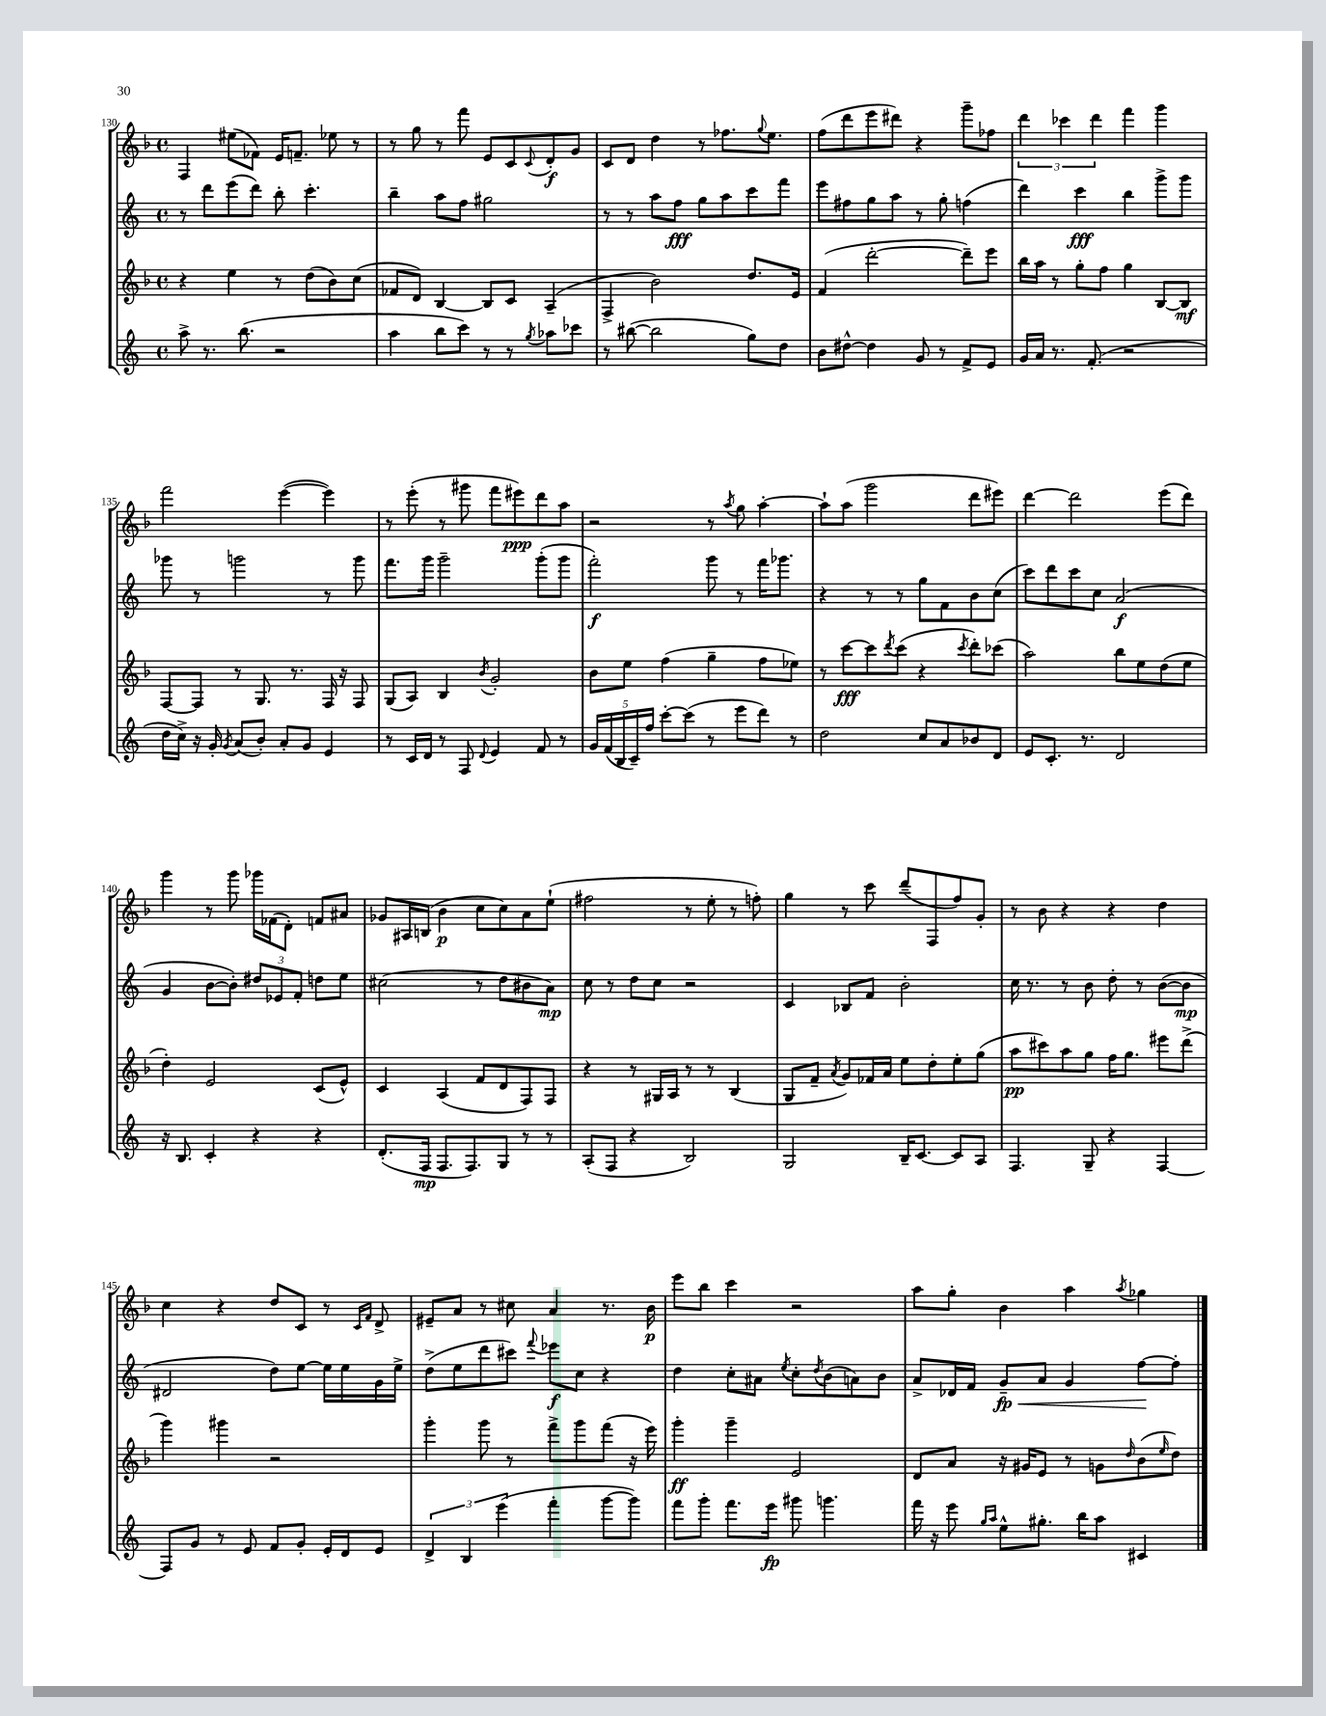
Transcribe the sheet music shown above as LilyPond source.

<<
\new StaffGroup <<
\new Staff = "s0" {
    \clef treble \key f \major \defaultTimeSignature \time 4/4
    f4 eis''8( fes'8) e'16 f'8.-- ees''8 r8 |
    r8 g''8 r8 f'''8 e'8 c'8 \appoggiatura { c'8 } d'8-.\f g'8 |
    c'8 d'8 d''4 r8 fes''8. \appoggiatura { g''8 } e''8. |
    f''8( d'''8 e'''8 dis'''8) r4 g'''8-- fes''8 |
    \tuplet 3/2 { d'''4 ces'''4 d'''4 } f'''4 g'''4 |
    f'''2 e'''4~( e'''4) |
    r8 e'''8-.( r8 gis'''8 f'''8 eis'''8\ppp) d'''8 a''8 |
    r2 r8 \acciaccatura { a''8 } g''8 a''4~-. |
    a''8-! a''8( g'''2 d'''8 eis'''8) |
    d'''4~ d'''2 e'''8( d'''8) |
    g'''4 r8 g'''8 ges'''16 fes'16( d'8-.) f'8 ais'8 |
    ges'8 ais16 b16( bes'4\p c''8 c''8) a'8 e''8-!( |
    fis''2 r8 e''8-. r8 f''8-.) |
    g''4 r8 c'''8 d'''8--( f8 f''8) g'8-. |
    r8 bes'8 r4 r4 d''4 |
    c''4 r4 d''8 c'8 r8 \grace { c'16 f'16 } d'8-> |
    eis'8-- a'8 r8 cis''8 a'4 r8. bes'16\p |
    e'''8 bes''8 c'''4 r2 |
    a''8 g''8-. bes'4 a''4 \acciaccatura { a''8 } ges''4 \bar "|." |
}
\new Staff = "s1" {
    \clef treble \key c \major \defaultTimeSignature \time 4/4
    r8 d'''8 e'''8( d'''8) b''8-. c'''4.-. |
    b''4-- a''8 f''8 gis''2 |
    r8 r8 a''8 f''8\fff g''8 a''8 c'''8 f'''8 |
    e'''8 fis''8 g''8 a''8 r8 g''8-. f''4( |
    d'''4) c'''4\fff b''4 g'''8-> g'''8 |
    ges'''8 r8 g'''2 r8 g'''8 |
    f'''8. g'''16 g'''2-- g'''8-.( g'''8 |
    f'''2-.\f) g'''8 r8 f'''16 ges'''8. |
    r4 r8 r8 g''8 f'8 b'8 c''8( |
    c'''8) d'''8 c'''8 c''8 a'2\f( |
    g'4 b'8~ b'8-.) \tuplet 3/2 { dis''8 ees'8 f'8-. } d''8 e''8 |
    cis''2( r8 d''8 bis'8 a'8\mp) |
    c''8 r8 d''8 c''8 r2 |
    c'4 bes8 f'8 b'2-. |
    c''16 r8. r8 b'8 d''8-. r8 b'8~( b'8\mp |
    dis'2 d''8) e''8~ e''16 e''16 g'16 e''16-> |
    d''8->( e''8 d'''8 cis'''8) \appoggiatura { f'''8 } ees'''8\f c''8 r4 |
    d''4 c''8-. ais'8 \acciaccatura { e''8 } c''8-. \acciaccatura { d''8 } b'8( a'8) b'8 |
    a'8-> des'16 f'16 g'8--\fp\< a'8 g'4 f''8~\! f''8-. \bar "|." |
}
\new Staff = "s2" {
    \clef treble \key f \major \defaultTimeSignature \time 4/4
    r4 e''4 r8 d''8( bes'8) c''8( |
    fes'8 d'8) bes4~ bes8 c'8 a4--( |
    f4-> bes'2) d''8. e'16 |
    f'4( d'''2~-. d'''8--) e'''8 |
    bes''16 a''16 r8 g''8-. f''8 g''4 bes8~ bes8\mf |
    f8~ f8 r8 g8. r8. f16 r16 f8 |
    g8( a8) bes4 \acciaccatura { bes'8 } g'2-. |
    bes'8 e''8 f''4( g''4-- f''8 ees''8) |
    r8 c'''8~\fff c'''8 \acciaccatura { d'''8 } c'''8( r4 \acciaccatura { c'''8 } d'''8-.) ces'''8( |
    a''2) bes''8 e''8 d''8( e''8 |
    d''4-.) e'2 c'8( e'8-^) |
    c'4 a4( f'8 d'8 f8) f8 |
    r4 r8 gis16 a16 r8 r8 bes4( |
    g8 f'8-- \acciaccatura { a'8 } g'8) fes'16 a'16 e''8 d''8-. e''8-. g''8( |
    a''8\pp cis'''8) a''8 g''8 f''16 g''8. eis'''8 d'''8->( |
    g'''4) gis'''4 r2 |
    g'''4-. g'''8 r8 f'''8-> g'''8 f'''8( r16 e'''16) |
    g'''4-.\ff g'''4-- e'2 |
    d'8 a'8 r16 gis'16 e'8 r8 g'8 \grace { d''16 } bes'8( \grace { e''16 } d''8) \bar "|." |
}
\new Staff = "s3" {
    \clef treble \key c \major \defaultTimeSignature \time 4/4
    a''8-> r8. b''8.( r2 |
    a''4 b''8 c'''8) r8 r8 \acciaccatura { g''8 } aes''8 ces'''8 |
    r8 bis''8~( bis''2 g''8) d''8 |
    b'8 dis''8~-^ dis''4 g'8 r8 f'8-> e'8 |
    g'16 a'16 r8. f'8.-.( r2 |
    d''16 c''16->) r16 g'16-. \acciaccatura { g'8 } a'8( b'8-.) a'8-. g'8 e'4 |
    r8 c'16 d'16 r8 f8 \appoggiatura { d'8 } e'4 f'8 r8 |
    \tuplet 5/4 { g'16 f'16( b16 c'16--) f''16 } c'''8~-. c'''8( r8 e'''8 d'''8) r8 |
    d''2 c''8 a'8 bes'8 d'8 |
    e'8 c'8.-. r8. d'2 |
    r16 b8. c'4-. r4 r4 |
    d'8.-.( f16\mp f8. f8.) g8 r8 r8 |
    a8-.( f8 r4 b2) |
    g2 b16-- c'8.~ c'8 a8 |
    f4. g8-- r4 f4~ |
    f8 g'8 r8 e'8 f'8 g'8-. e'16-. d'16 e'8 |
    \tuplet 3/2 { d'4-> b4 e'''4( } f'''4-. g'''8~ g'''8) |
    f'''8 g'''8-. f'''8. e'''16\fp gis'''8 g'''4. |
    f'''16 r16 e'''8 \grace { g''16 a''16 } e''8-^ gis''8.-. b''16 a''8 cis'4 \bar "|." |
}
>>
>>
\layout { \context { \Score currentBarNumber = #130 } }
